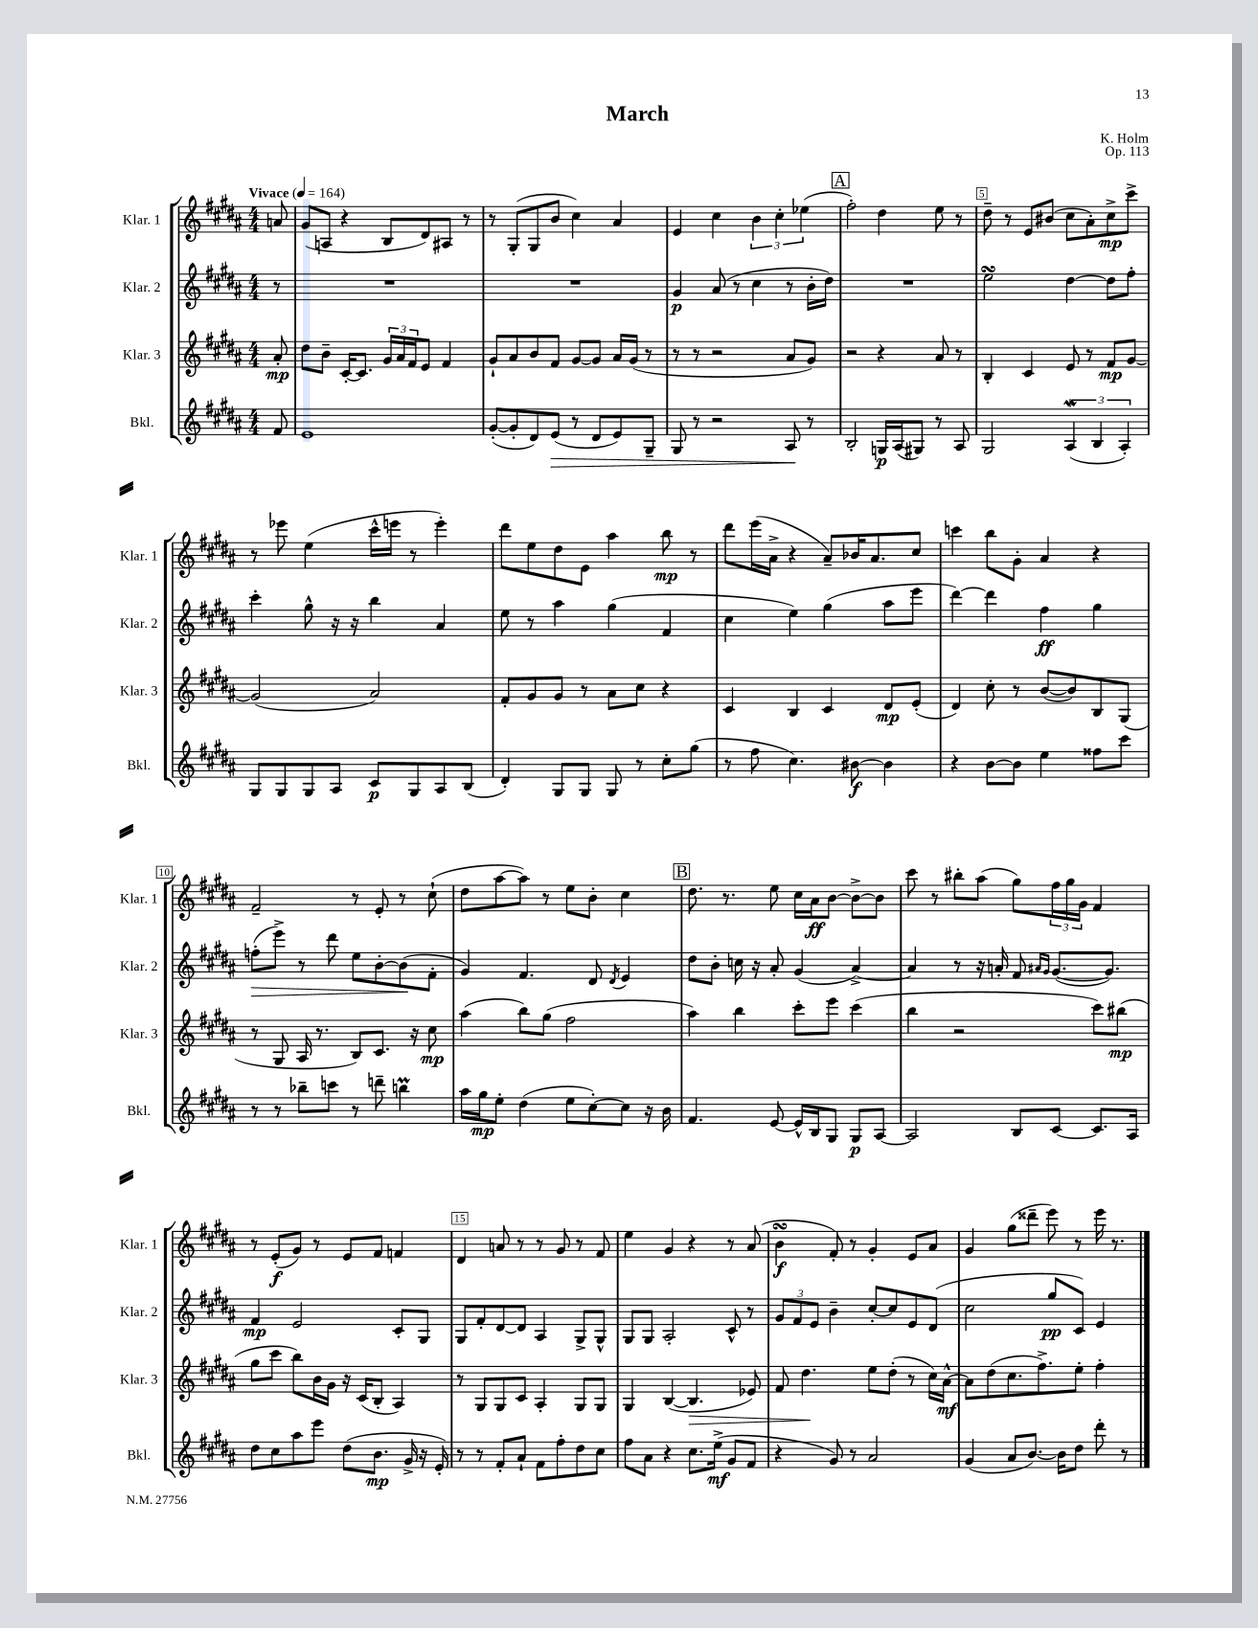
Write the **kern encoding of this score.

**kern	**kern	**kern	**kern
*staff4	*staff3	*staff2	*staff1
*clefG2	*clefG2	*clefG2	*clefG2
*k[f#c#g#d#a#]	*k[f#c#g#d#a#]	*k[f#c#g#d#a#]	*k[f#c#g#d#a#]
*M4/4	*M4/4	*M4/4	*M4/4
*MM164	*MM164	*MM164	*MM164
8f#/	8a#'/	8r	8a/
=	=	=	=
1e	8dd#\L	1r	(8g#/L
.	8b~\J	.	8A/J
.	[16c#'/LK	.	4r
.	8.c#/]J	.	.
.	24g#/LL	.	8B/L
.	24a#/	.	.
.	24f#/J	.	.
.	8e/J	.	8d#/)
.	4f#/	.	8A#/J
.	.	.	8r
=	=	=	=
([8g#'/L	8g#`/L	1r	8r
8g#'/]	8a#/	.	(8G#'/L
8d#/)	8b/	.	8G#/
(8e/J	8f#/J	.	8b/J
8r	[8g#/L	.	4cc#\)
8d#/L	8g#/]J	.	.
8e/)	16a#/LL	.	4a#/
.	(16g#/JJ	.	.
8G#~/J	8r	.	.
=	=	=	=
8G#/	8r	4g#/	4e/
8r	8r	.	.
2r	2r	(8a#/	4cc#\
.	.	8r	.
.	.	4cc#\	6b\
.	.	.	6cc#'\
8A#/	8a#/L	8r	.
.	.	.	(6ee-\
8r	8g#/J)	16b'\LL	.
.	.	16dd#\JJ)	.
=	=	=	=
2B'/	2r	1r	2ff#'\)
16G/LL	4r	.	4dd#\
(16A#/J	.	.	.
8G#/J)	.	.	.
8r	8a#/	.	8ee\
8A#/	8r	.	8r
=	=	=	=
2G#/	4B'/	2ee\	8dd#~\
.	.	.	8r
.	4c#/	.	8e/L
.	.	.	(8b#/J
(6A#/	8e/	[4dd#\	8cc#\L
.	8r	.	8a#'\)
6B/	.	.	.
.	8f#/L	8dd#\]L	8cc#^\
6A#'/)	.	.	.
.	[8g#/J	8ff#'\J	8ccc#^\J
=	=	=	=
8G#/L	(2g#/]	4ccc#'\	8r
8G#/	.	.	8eee-\
8G#/	.	8gg#^^\	(4ee\
8A#/J	.	16r	.
.	.	16r	.
8c#/L	2a#/)	4bb\	16ccc#^^\LL
.	.	.	16eee\JJ
8G#/	.	.	8r
8A#/	.	4a#/	4eee'\)
(8B/J	.	.	.
=	=	=	=
4d#'/)	8f#'/L	8ee\	8ddd#\L
.	8g#/	8r	8ee\
8G#/L	8g#/J	4aa#\	8dd#\
8G#/J	8r	.	8e\J
8G#/	8a#\L	(4gg#\	4aa#\
8r	8cc#\J	.	.
8cc#'\L	4r	4f#/	8bb\
(8gg#\J	.	.	8r
=	=	=	=
8r	4c#/	4cc#\	8ddd#\L
8ff#\	.	.	(16eee\L
.	.	.	16a#^\JJ
4.cc#\)	4B/	4ee\)	4r
.	4c#/	(4gg#\	8a#~/L)
[8b#\	.	.	16b-/K
.	.	.	8.a#/
4b#\]	8d#/L	8aa#\L	.
.	(8e'/J	8eee\J	8cc#/J
=	=	=	=
4r	4d#/)	[4ddd#\)	4ccc\
[8b\L	8cc#'\	4ddd#\]	8bb\L
8b\]J	8r	.	8g#'\J
4ee\	([8b/L	4ff#\	4a#/
.	8b/])	.	.
8ff##\L	8B/	4gg#\	4r
8ccc#\J	(8G#/J	.	.
=	=	=	=
8r	8r	(8ff'\L	2f#~/
8r	8G#/	8eee^\J)	.
8bb-~\L	16A#/	8r	.
.	8.r	.	.
8ccc\J	.	8ddd#\	.
8r	8B/L)	8ee\L	8r
8ddd~\	8.c#/J	[8b'\	8e'/
4bb\	.	(8b\]	8r
.	16r	.	.
.	8cc#\	8f#'\J	(8cc#`\
=	=	=	=
16aa#\LL	(4aa#\	4g#/)	8dd#\L
16gg#\J	.	.	.
8ee'\J	.	.	[8aa#\
(4dd#\	8bb\L)	4.f#/	8aa#\]J)
.	(8gg#\J	.	8r
8ee\L	2ff#\	.	8ee\L
[8cc#'\)	.	8d#/	8b'\J
.	.	8qd#/	.
8cc#\]J	.	4e/	4cc#\
16r	.	.	.
16b\	.	.	.
=	=	=	=
4.f#/	4aa#\)	8dd#\L	8.dd#\
.	.	8b'\J	.
.	.	.	8.r
.	4bb\	16cc\	.
.	.	16r	.
[8e/	.	8a#'/	8ee\
16e^^/]LL	8ccc#'\L	(4g#/	16cc#\LL
16B/J	.	.	16a#\J
8G#/J	8eee\J	.	[8b\J
8G#/L	(4ccc#\	[4a#^/)	8b^\_L
[8A#/J	.	.	8b\]J
=	=	=	=
2A#/]	4bb\	4a#/]	8ccc#\
.	.	.	8r
.	2r	8r	8bb#'\L
.	.	16r	(8aa#\J
.	.	16a'/	.
8B/L	.	8f#/	8gg#\L)
.	.	16qqa#/LL	.
.	.	16qqg#/JJ	.
[8c#/J	.	([8.g#/L	24ff#\L
.	.	.	24gg#\
.	.	.	24g#\JJ
8.c#/]L	8ccc#\L)	.	4f#/
.	.	8.g#/]J)	.
.	(8bb#\J	.	.
16A#/Jk	.	.	.
=	=	=	=
8dd#\L	8gg#\L	4f#/	8r
8cc#\	8ccc#\J	.	(8e'/L
8aa#\	8bb\L)	2e/	8g#/J)
8eee\J	16b\L	.	8r
.	16g#\JJ	.	.
(8dd#\L	16r	.	8e/L
.	(16c#/LK	.	.
8.b\J	8B'/J	.	8f#/J
.	4A#/)	8c#'/L	4f/
16g#^/	.	.	.
16r	.	8G#/J	.
16e'/)	.	.	.
=	=	=	=
8r	8r	8G#/L	4d#/
8r	8G#/L	8f#'/	.
8f#'/L	8G#/	[8d#/	8a/
8a#`/J	8c#/J	8d#/]J	8r
8f#\L	4A#'/	4A#/	8r
8ff#'\	.	.	8g#/
8dd#\	8G#/L	8G#^/L	8r
8cc#\J	8G#/J	8G#^^/J	8f#/
=	=	=	=
8ff#\L	4G#/	8G#/L	4ee\
8a#\J	.	8G#/J	.
4r	([4B/	2A#'/	4g#/
8.cc#\L	4.B/]	.	4r
(16ee^\Jk	.	.	.
8g#/L	.	8c#^^/	8r
8f#/J	8e-/)	8r	(8a#/
=	=	=	=
4r	8f#/	12g#/L	4b\
.	.	12f#/	.
.	4.dd#\	.	.
.	.	12e/J	.
8g#/)	.	4b~\	8f#'/)
8r	.	.	8r
2a#/	8ee\L	[8cc#'/L	4g#'/
.	(8dd#'\J	8cc#/]	.
.	8r	8e/	8e/L
.	16cc#\LL)	(8d#/J	8a#/J
.	[16a#^^\JJ	.	.
=	=	=	=
(4g#/	8a#\]L	2cc#\	4g#/
.	(8dd#\	.	.
8a#/L	8.cc#\	.	(8gg#\L
[8.b/J)	.	.	8ddd##~\J
.	8.ff#^\)	.	.
.	.	8gg#/L	8eee\)
16b\]LK	.	.	.
8dd#\J	8ee'\J	8c#/J)	8r
8ddd#'\	4ff#'\	4e/	16eee\
.	.	.	8.r
8r	.	.	.
==	==	==	==
*-	*-	*-	*-
